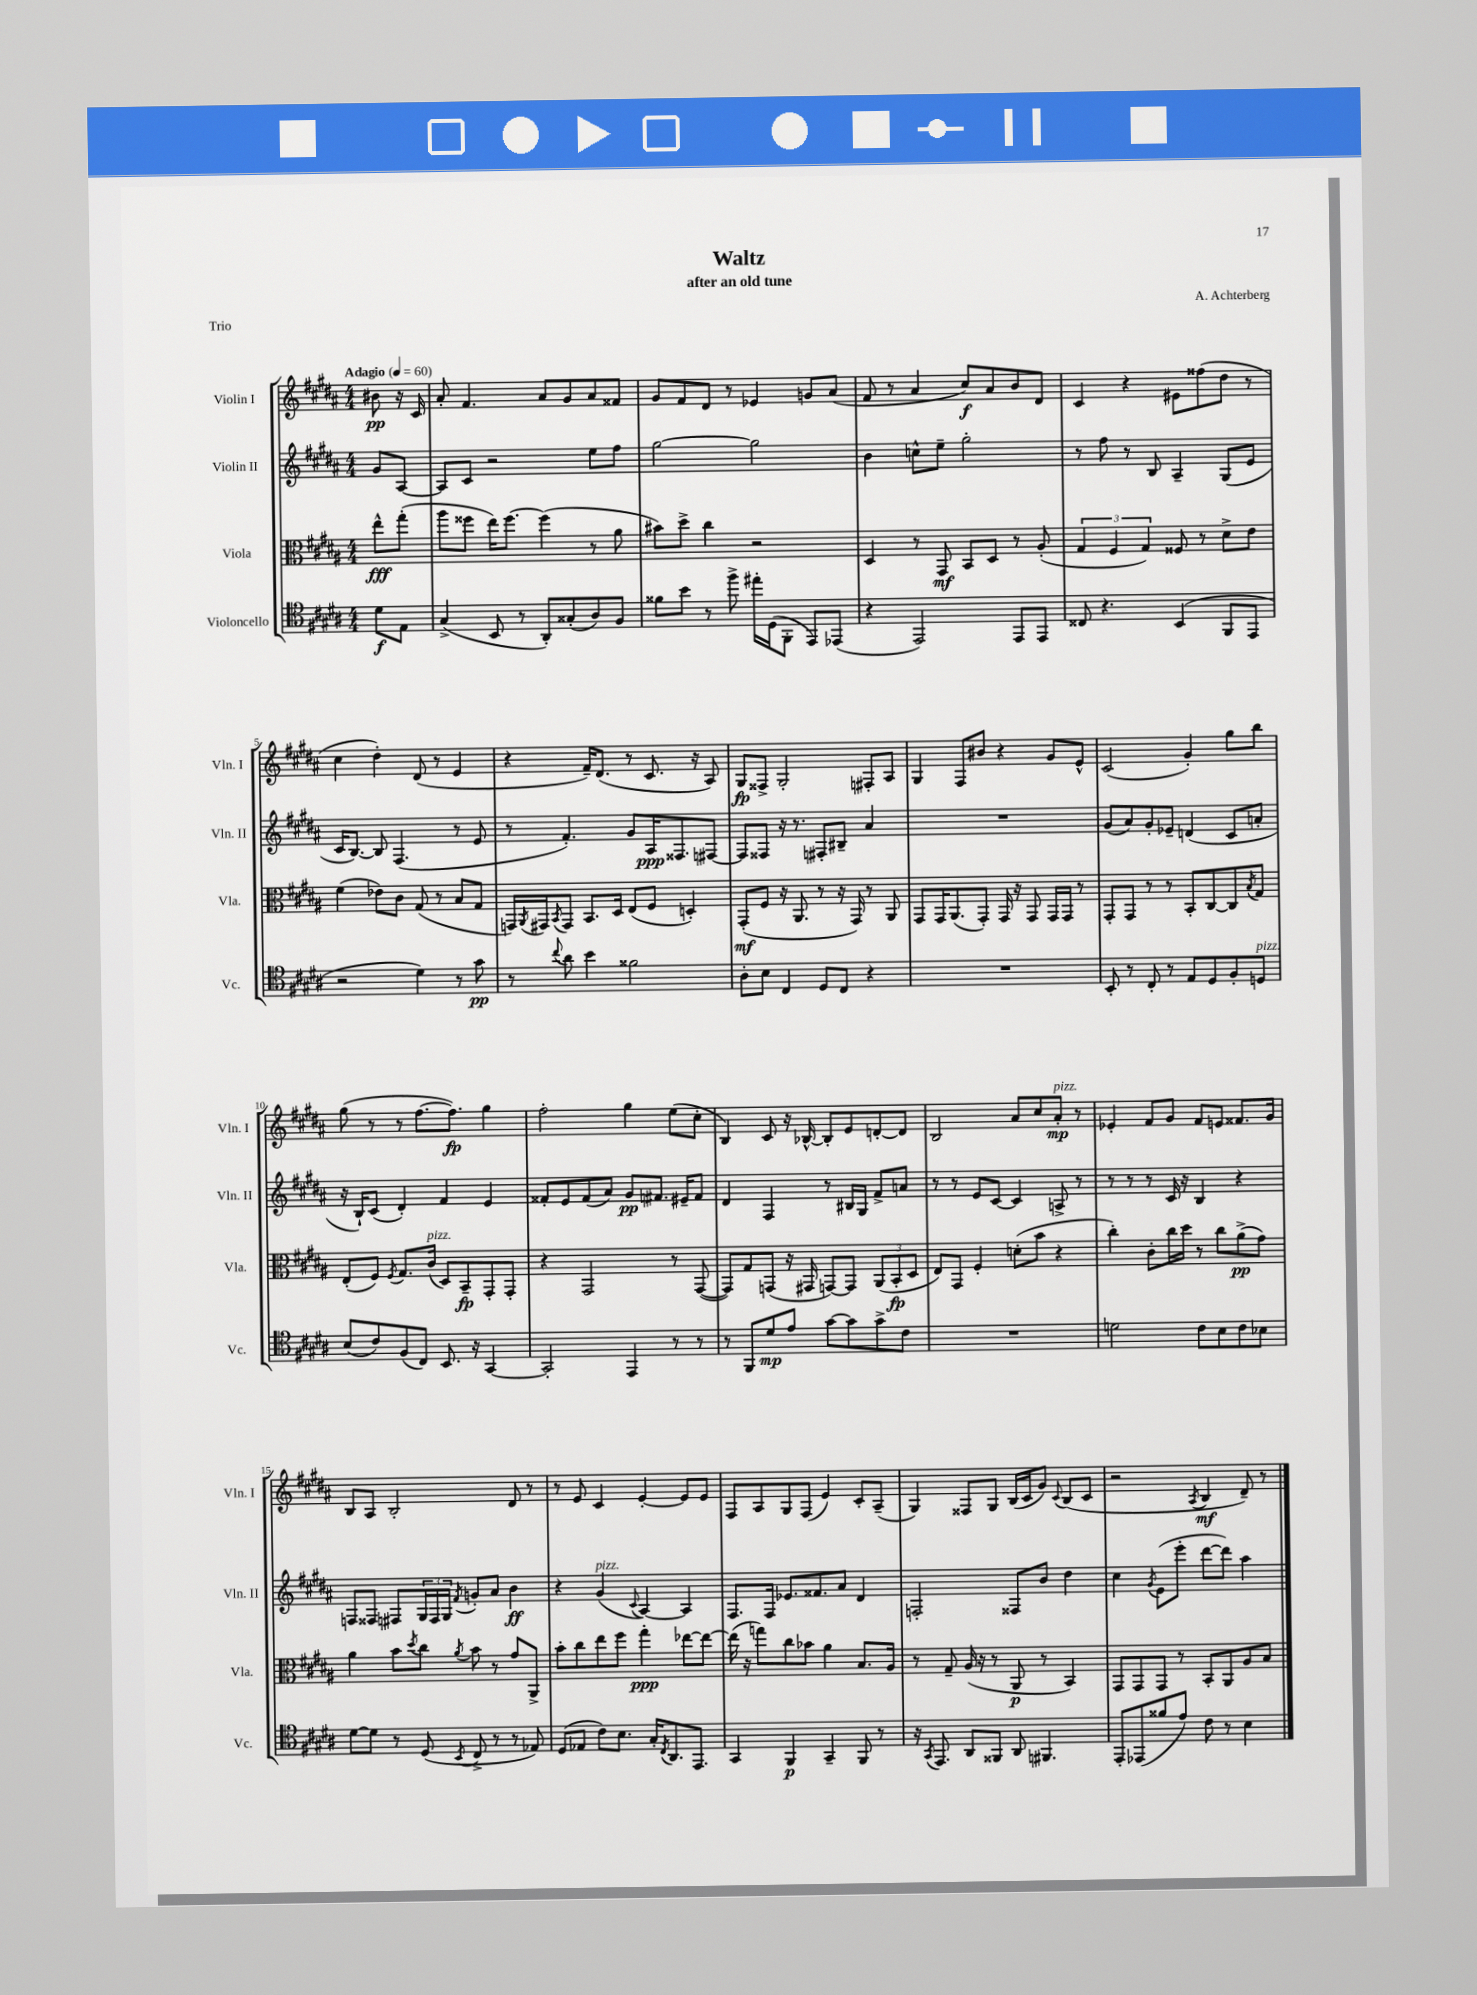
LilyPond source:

\header { title = "Waltz" composer = "A. Achterberg" subtitle = "after an old tune" piece = "Trio" }
<<
\new StaffGroup <<
\new Staff = "s0" \with { instrumentName = "Violin I" shortInstrumentName = "Vln. I" } {
    \clef treble \key b \major \numericTimeSignature \time 4/4 \partial 4 \tempo "Adagio" 4 = 60
    bis'8\pp r16 cis'16 |
    ais'8-. fis'4. ais'8 gis'8 ais'8 fisis'8 |
    gis'8 fis'8 dis'8 r8 ees'4 g'8 ais'8( |
    fis'8 r8 ais'4 cis''8\f) ais'8 b'8 dis'8 |
    cis'4 r4 eis'8 fisis''8( dis''8 r8 |
    cis''4 dis''4-.) dis'8( r8 e'4 |
    r4 fis'16--) dis'8.( r8 cis'8. r16 ais8) |
    gis8\fp fisis8-> gis2-. fis8-. ais8 |
    gis4 fis8 bis'8 r4 gis'8 e'8-^ |
    cis'2( gis'4-.) gis''8 b''8 |
    gis''8( r8 r8 fis''8.~ fis''8.\fp) gis''4 |
    fis''2-. gis''4 e''8( cis''8-. |
    b4) cis'8 r16 bes16~-^ bes8-. e'8 d'8~-. d'8 |
    b2 ais'8 cis''8 ais'8-.\mp^\markup { \italic "pizz." } r8 |
    ees'4-. fis'8 gis'8 fis'8 e'8 fisis'8. gis'16 |
    b8 ais8 b2-. dis'8 r8 |
    r8 e'8 cis'4 e'4~-. e'8 e'8 |
    fis8 ais8 gis8 fis8( e'4) cis'8-. ais8--( |
    gis4) fisis8 gis8 b16( cis'16 gis'8) \appoggiatura { cis'8 } b8( cis'8 |
    r2 \acciaccatura { ais8 } b4\mf dis'8--) r8 \bar "|." |
}
\new Staff = "s1" \with { instrumentName = "Violin II" shortInstrumentName = "Vln. II" } {
    \clef treble \key b \major \numericTimeSignature \time 4/4 \partial 4
    gis'8 ais8~ |
    ais8 cis'8 r2 e''8 fis''8 |
    gis''2~ gis''2 |
    b'4 c''8-^ e''8-- gis''2-. |
    r8 fis''8 r8 b8 ais4-- gis8( e'8 |
    cis'16 b8.~) b8 fis4.( r8 e'8 |
    r8 fis'4.-.) gis'8 ais16\ppp fisis8. fis8~ |
    fis8 fisis8 r16 r8. fis8-. bis8-- ais'4 |
    R1 |
    gis'8( ais'8) gis'8-. ees'8-- d'4( cis'8 a'8-. |
    r16 b16-!) cis'8( dis'4-.) fis'4 e'4 |
    fisis'8-. e'8 fisis'8( ais'8) gis'8\pp fis'8. eis'16-- fis'8 |
    dis'4 fis4 r8 bis16 gis16 fis'8-> a'8 |
    r8 r8 e'8 cis'8~ cis'4 a8-> r8 |
    r8 r8 r8 cis'16 r16 b4 r4 |
    f8 fisis8 fis8 \tuplet 3/2 { gis16 fis16 gis16 } \acciaccatura { fis'8 } g'8-. ais'8 b'4\ff |
    r4 gis'4^\markup { \italic "pizz." }( \appoggiatura { cis'8 } ais4~) ais4 |
    fis8. fis16 ees'8. fisis'8. ais'8 dis'4 |
    f2-. fisis8 b'8 dis''4 |
    cis''4 \acciaccatura { gis'8 } e'8( e'''8-. dis'''8~ dis'''8) ais''4 \bar "|." |
}
\new Staff = "s2" \with { instrumentName = "Viola" shortInstrumentName = "Vla." } {
    \clef alto \key b \major \numericTimeSignature \time 4/4 \partial 4
    e''8-^\fff gis''8-.( |
    ais''8 fisis''8 e''16) fisis''8.~ fisis''4( r8 ais'8 |
    bis'8) dis''8-> cis''4 r2 |
    dis4 r8 gis,8\mf b,8 dis8 r8 ais8-.( |
    \tuplet 3/2 { gis4 fis4 gis4) } fisis8 r8 dis'8-> e'8 |
    fis'4( ees'8) cis'8 gis8( r8 b8 gis8 |
    g,16) \acciaccatura { ais,8 } gis,16 \acciaccatura { b,8 } gis,8 b,8. dis16 e8( fis8 d4-.) |
    gis,8-.\mf( fis8 r16 ais,8. r8 r16 gis,16) r8 ais,8 |
    gis,8 gis,16 ais,8.( gis,8-.) gis,16 r16 gis,8 gis,16 gis,16 r8 |
    gis,8-. gis,8 r8 r8 b,8-. cis8~ cis8 \acciaccatura { b8 } gis8 |
    e8-.( fis8) \acciaccatura { fis8 } gis8. cis'16^\markup { \italic "pizz." }( dis8) b,8--\fp gis,8-. gis,8-. |
    r4 gis,2 r8 gis,8~( |
    gis,8) gis8 g,8( r16 gis,16 g,8~) g,8 \tuplet 3/2 { ais,8( b,8-.\fp dis8 } |
    e8) gis,8 fis4-. d'8-.( b'8 r4 |
    cis''4-.) cis'8-. cis''16 dis''16 r8 cis''8 ais'8->\pp( gis'8) |
    ais'4 b'8 \acciaccatura { dis''8 } cis''8 \acciaccatura { ais'8 } b'8 r8 gis'8 ais,8-> |
    b'8-. cis''8 e''8 fis''8 gis''4-.\ppp ees''8~ ees''8~ |
    ees''16( r16 g''8) cis''8 bes'8 ais'4 b8. ais16 |
    r8 gis8-- ais16( r16 r8 ais,8\p r8 b,4) |
    gis,8 gis,8 gis,8 r8 b,8-. ais,8 ais8 b8 \bar "|." |
}
\new Staff = "s3" \with { instrumentName = "Violoncello" shortInstrumentName = "Vc." } {
    \clef tenor \key b \major \numericTimeSignature \time 4/4 \partial 4
    dis'8\f e8 |
    gis4->( b,8 r8 ais,8-.) gisis8-.( ais8) fis8 |
    fisis'8 b'8 r8 fis''8-> eis''16-. dis16( fis,8-. e,8) ees,8( |
    r4 e,2) e,8 e,8 |
    cisis8 r4. b,4( fis,8 e,8 |
    r2 dis'4) r8 gis'8\pp |
    r8 \appoggiatura { cis''8 } ais'8 b'4 fisis'2 |
    ais8-. b8 cis4 dis8 cis8 r4 |
    R1 |
    b,8-. r8 cis8-. r8 e8 dis8 fis8-. d8^\markup { \italic "pizz." } |
    b8( cis'8) fis8( cis8) b,8. r16 gis,4~ |
    gis,2-. e,4 r8 r8 |
    r8 fis,8 dis'8\mp e'8 gis'8~ gis'8 gis'8-> cis'8 |
    R1 |
    d'2 cis'8 b8 cis'8 bes8 |
    dis'8~ dis'8 r8 dis8( \acciaccatura { b,8 } cis8-> r8 r8 ees8) |
    dis8( ees8 cis'8) b8. gis16-. \acciaccatura { cis8 } ais,8. e,8. |
    gis,4 fis,4\p gis,4-- fis,8 r8 |
    r16 \acciaccatura { gis,8 } e,8. ais,8 fisis,8 ais,8 fis,4. |
    e,8-. ees,8( fisis'8 e'8) cis'8 r8 b4 \bar "|." |
}
>>
>>
